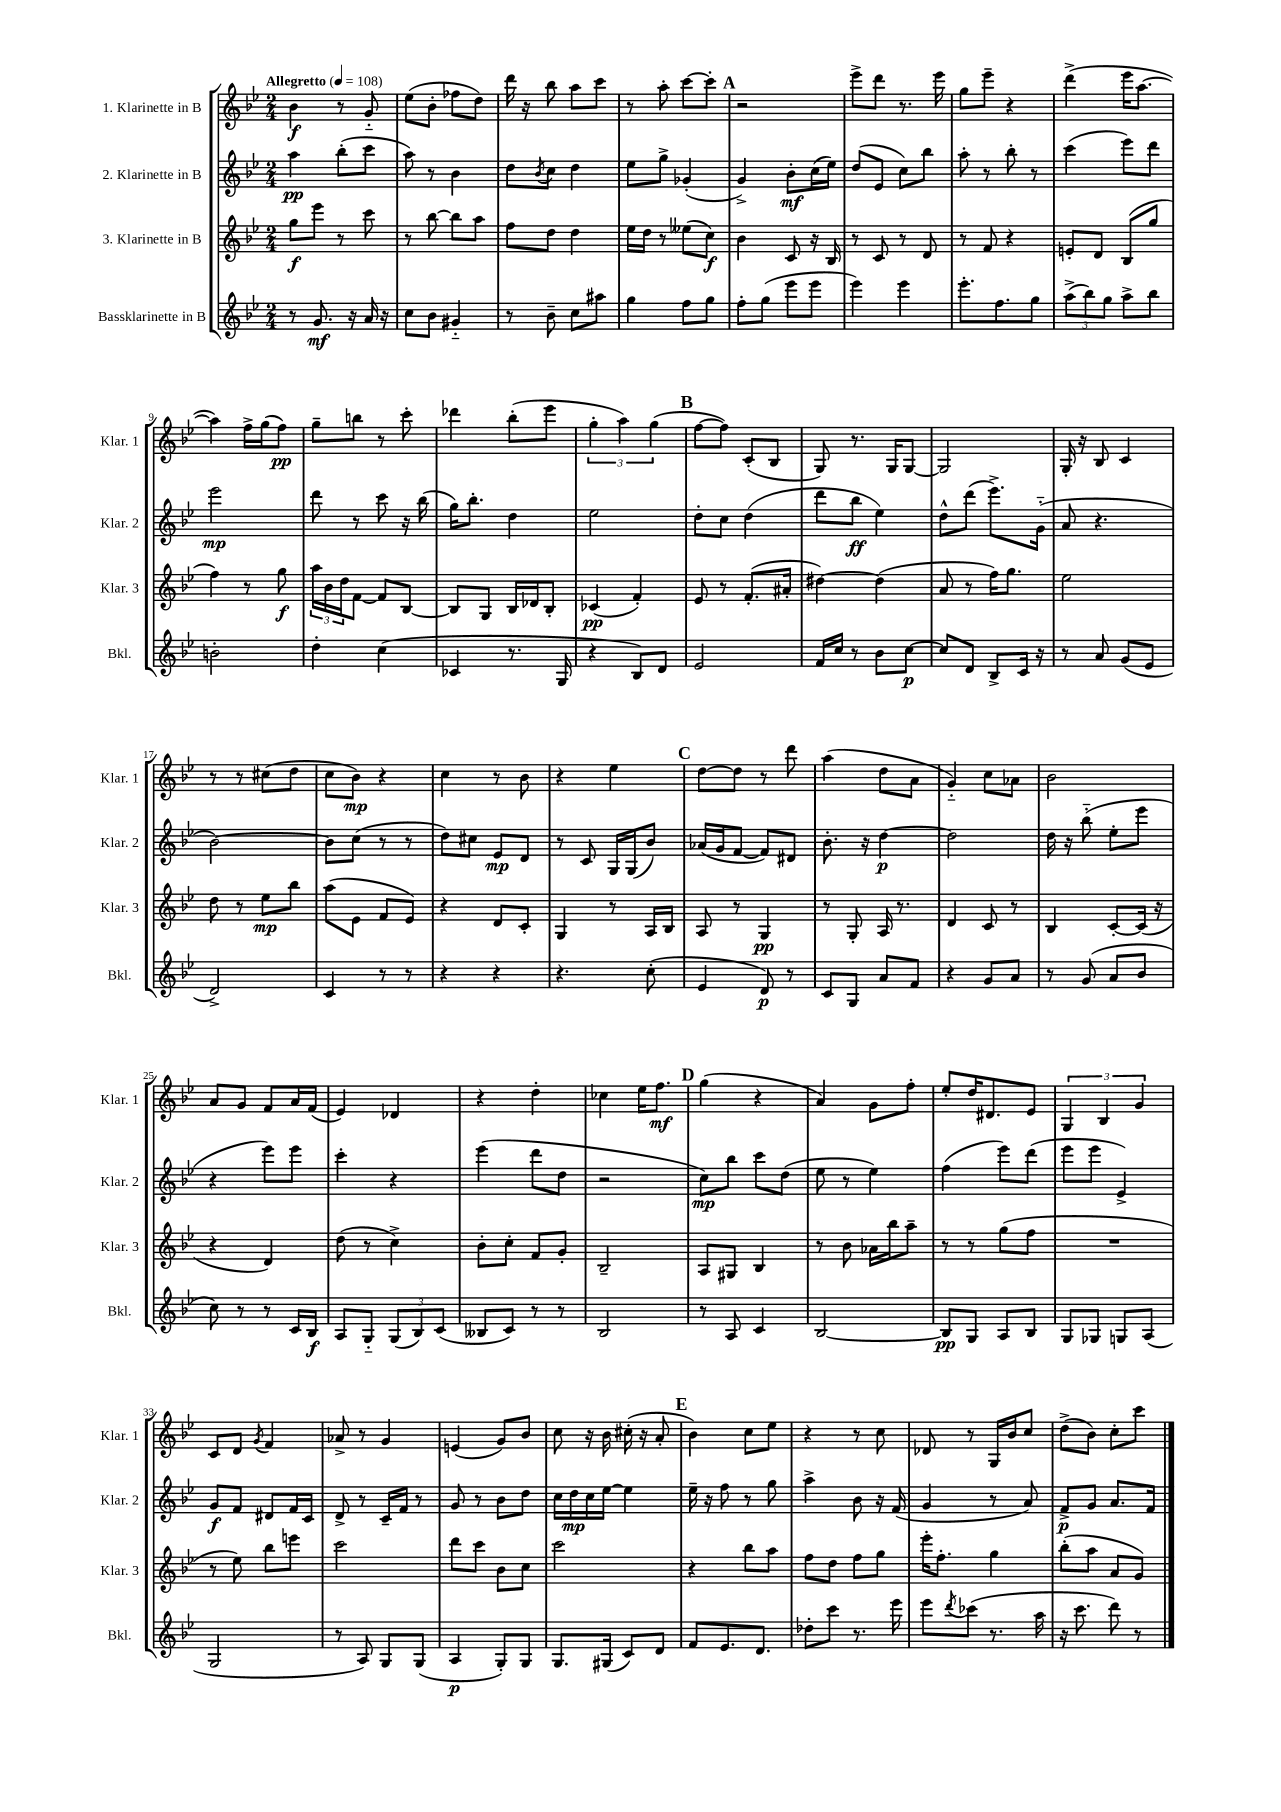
<<
\new StaffGroup <<
\new Staff = "s0" \with { instrumentName = "1. Klarinette in B" shortInstrumentName = "Klar. 1" } {
    \clef treble \key bes \major \numericTimeSignature \time 2/4 \tempo "Allegretto" 4 = 108
    bes'4\f r8 g'8-_ |
    ees''8( bes'8-. fes''8 d''8) |
    d'''16 r16 bes''8 a''8 c'''8 |
    r8 a''8-. c'''8~ c'''8-. |
    \mark \markup { \bold "A" } r2 |
    ees'''8-> d'''8 r8. ees'''16 |
    g''8 ees'''8-- r4 |
    d'''4->( ees'''16 a''8.~ |
    a''4) f''16-> g''16( f''8\pp) |
    g''8-- b''8 r8 c'''8-. |
    des'''4 bes''8-.( ees'''8 |
    \tuplet 3/2 { g''4-. a''4) g''4( } |
    \mark \markup { \bold "B" } f''8~ f''8) c'8-.( bes8 |
    g8) r8. g16 g8~ |
    g2 |
    g16-. r16 bes8 c'4 |
    r8 r8 cis''8( d''8 |
    c''8 bes'8\mp) r4 |
    c''4 r8 bes'8 |
    r4 ees''4 |
    \mark \markup { \bold "C" } d''8~ d''8 r8 d'''8 |
    a''4( d''8 a'8 |
    g'4-_) c''8 aes'8 |
    bes'2 |
    a'8 g'8 f'8 a'16 f'16( |
    ees'4) des'4 |
    r4 d''4-. |
    ces''4 ees''16 f''8.\mf |
    \mark \markup { \bold "D" } g''4( r4 |
    a'4) g'8 f''8-. |
    ees''8-. d''16 dis'8. ees'8 |
    \tuplet 3/2 { g4 bes4 g'4 } |
    c'8 d'8 \acciaccatura { g'8 } f'4 |
    aes'8-> r8 g'4 |
    e'4( g'8) bes'8 |
    c''8 r16 bes'16 cis''16-.( r16 a'8-. |
    \mark \markup { \bold "E" } bes'4) c''8 ees''8 |
    r4 r8 c''8 |
    des'8 r8 g16 bes'16 c''8 |
    d''8->( bes'8) c''8-. c'''8 \bar "|." |
}
\new Staff = "s1" \with { instrumentName = "2. Klarinette in B" shortInstrumentName = "Klar. 2" } {
    \clef treble \key bes \major \numericTimeSignature \time 2/4
    a''4\pp bes''8-.( c'''8 |
    a''8) r8 bes'4 |
    d''8 \acciaccatura { bes'8 } c''8 d''4 |
    ees''8 g''8-> ges'4-.( |
    \mark \markup { \bold "A" } g'4->) bes'8-.\mf c''16( ees''16) |
    d''8( ees'8 c''8) bes''8 |
    a''8-. r8 bes''8-. r8 |
    c'''4( ees'''8) d'''8 |
    ees'''2\mp |
    d'''8 r8 c'''8 r16 bes''16( |
    g''16) bes''8.-. d''4 |
    ees''2 |
    \mark \markup { \bold "B" } d''8-. c''8 d''4( |
    d'''8 bes''8\ff ees''4) |
    d''8-^ d'''8( ees'''8.->) g'16-_( |
    a'8 r4. |
    bes'2~) |
    bes'8 c''8( r8 r8 |
    d''8) cis''8 ees'8\mp d'8 |
    r8 c'8 g16 g16( bes'8) |
    \mark \markup { \bold "C" } aes'16( g'16 f'8~ f'8) dis'8 |
    bes'8.-. r16 d''4~\p |
    d''2 |
    d''16 r16 bes''8-_( ees''8-. ees'''8 |
    r4 ees'''8) ees'''8 |
    c'''4-. r4 |
    ees'''4( d'''8 d''8 |
    r2 |
    \mark \markup { \bold "D" } c''8\mp) bes''8 c'''8 d''8( |
    ees''8 r8 ees''4) |
    f''4( ees'''8) d'''8( |
    ees'''8 ees'''8 ees'4->) |
    g'8\f f'8 dis'8 f'16 c'16 |
    d'8-> r8 c'16-- f'16 r8 |
    g'8 r8 bes'8 d''8 |
    c''16 d''16\mp c''16 ees''16~ ees''4 |
    \mark \markup { \bold "E" } ees''16-- r16 f''8 r8 g''8 |
    a''4-> bes'8 r16 f'16( |
    g'4 r8 a'8) |
    f'8->\p g'8 a'8. f'16 \bar "|." |
}
\new Staff = "s2" \with { instrumentName = "3. Klarinette in B" shortInstrumentName = "Klar. 3" } {
    \clef treble \key bes \major \numericTimeSignature \time 2/4
    g''8\f ees'''8 r8 c'''8 |
    r8 bes''8~ bes''8 a''8 |
    f''8 d''8 d''4 |
    ees''16 d''16 r8 eeses''8( c''8\f) |
    \mark \markup { \bold "A" } bes'4 c'8 r16 bes16 |
    r8 c'8 r8 d'8 |
    r8 f'8 r4 |
    e'8-. d'8 bes8( g''8 |
    f''4) r8 g''8\f |
    \tuplet 3/2 { a''16 bes'16 d''16 } f'8~ f'8 bes8~ |
    bes8 g8 bes16 des'16 bes8-. |
    ces'4\pp( f'4-.) |
    \mark \markup { \bold "B" } ees'8 r8 f'8.-.( ais'16-. |
    dis''4~) dis''4( |
    a'8 r8 f''16) g''8. |
    ees''2 |
    d''8 r8 ees''8\mp bes''8 |
    a''8( ees'8 f'8 ees'8) |
    r4 d'8 c'8-. |
    g4 r8 a16 bes16 |
    \mark \markup { \bold "C" } a8 r8 g4\pp |
    r8 g8-. a16 r8. |
    d'4 c'8 r8 |
    bes4 c'8~-. c'16( r16 |
    r4 d'4) |
    d''8( r8 c''4->) |
    bes'8-. c''8-. f'8 g'8-. |
    bes2-- |
    \mark \markup { \bold "D" } a8 gis8 bes4 |
    r8 bes'8 aes'16 bes''16 a''8-- |
    r8 r8 g''8( f''8 |
    R2 |
    r8 ees''8) bes''8 e'''8 |
    c'''2 |
    d'''8 c'''8 bes'8 c''8 |
    c'''2 |
    \mark \markup { \bold "E" } r4 bes''8 a''8 |
    f''8 d''8 f''8 g''8 |
    ees'''16-. f''8.-. g''4 |
    bes''8-.( a''8 a'8 g'8) \bar "|." |
}
\new Staff = "s3" \with { instrumentName = "Bassklarinette in B" shortInstrumentName = "Bkl." } {
    \clef treble \key bes \major \numericTimeSignature \time 2/4
    r8 g'8.\mf r16 a'16 r16 |
    c''8 bes'8 gis'4-_ |
    r8 bes'8-- c''8 ais''8 |
    g''4 f''8 g''8 |
    \mark \markup { \bold "A" } f''8-. g''8( ees'''8 ees'''8 |
    ees'''4) ees'''4 |
    ees'''8.-. f''8. g''8 |
    \tuplet 3/2 { a''8->( bes''8) g''8 } a''8-> bes''8 |
    b'2-. |
    d''4-. c''4( |
    ces'4 r8. g16 |
    r4 bes8) d'8 |
    \mark \markup { \bold "B" } ees'2 |
    f'16 c''16 r8 bes'8 c''8~\p |
    c''8 d'8 bes8-> c'16 r16 |
    r8 a'8 g'8( ees'8 |
    d'2->) |
    c'4 r8 r8 |
    r4 r4 |
    r4. c''8-.( |
    \mark \markup { \bold "C" } ees'4 d'8\p) r8 |
    c'8 g8 a'8 f'8 |
    r4 g'8 a'8 |
    r8 g'8( a'8 bes'8 |
    c''8) r8 r8 c'16 bes16\f |
    a8 g8-_ \tuplet 3/2 { g8( bes8) c'8( } |
    beses8 c'8) r8 r8 |
    bes2 |
    \mark \markup { \bold "D" } r8 a8 c'4 |
    bes2~ |
    bes8\pp g8 a8 bes8 |
    g8 ges8 g8 a8( |
    g2 |
    r8 a8) g8 g8( |
    a4\p g8-.) g8 |
    g8. gis16( c'8) d'8 |
    \mark \markup { \bold "E" } f'8 ees'8. d'8. |
    des''8-. c'''8 r8. ees'''16 |
    ees'''8 \acciaccatura { d'''8 } ces'''8( r8. a''16 |
    r16 c'''8. d'''8) r8 \bar "|." |
}
>>
>>
